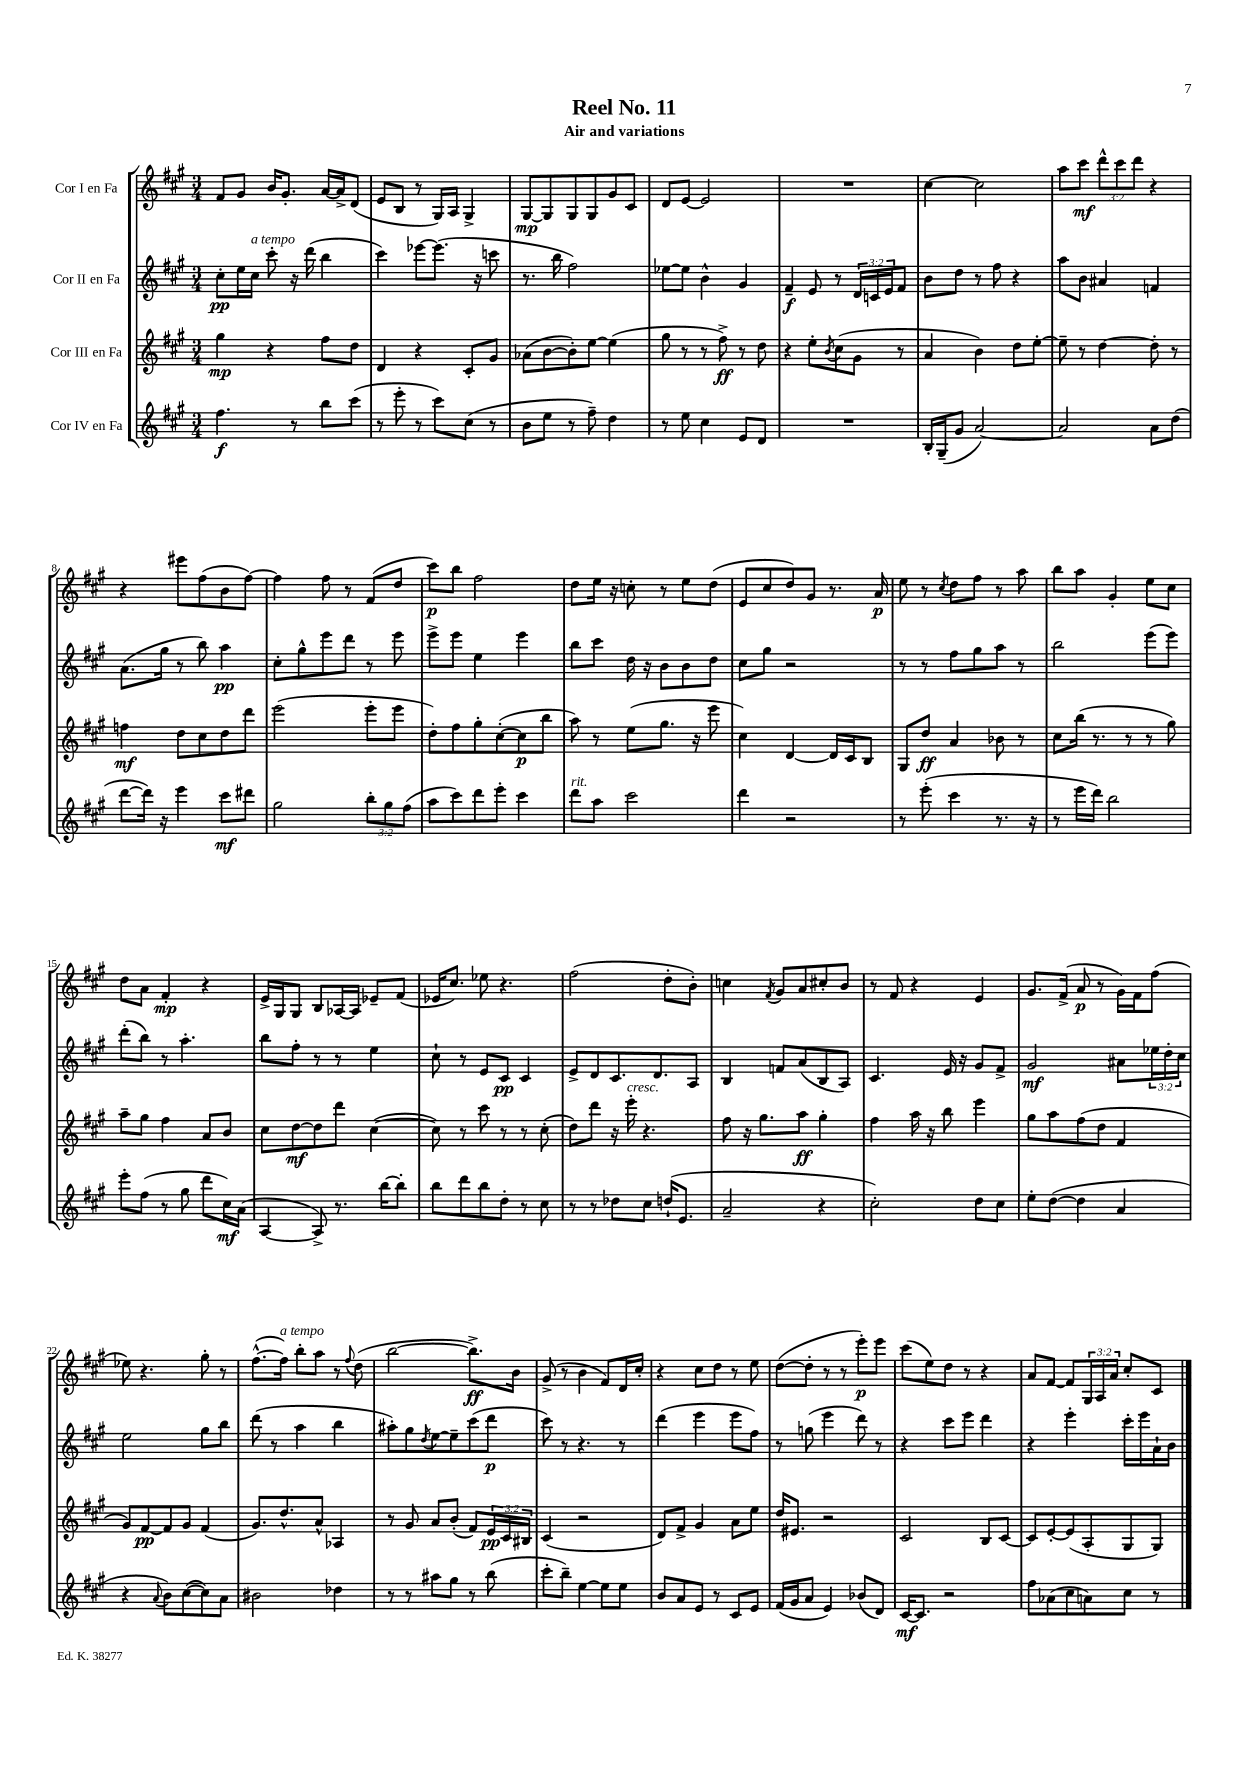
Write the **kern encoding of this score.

**kern	**dynam	**kern	**dynam	**kern	**dynam	**kern	**dynam
*part4	*part4	*part3	*part3	*part2	*part2	*part1	*part1
*staff4	*staff4	*staff3	*staff3	*staff2	*staff2	*staff1	*staff1
*I"Cor IV en Fa	*	*I"Cor III en Fa	*	*I"Cor II en Fa	*	*I"Cor I en Fa	*
*clefG2	*	*clefG2	*	*clefG2	*	*clefG2	*
*k[f#c#g#]	*	*k[f#c#g#]	*	*k[f#c#g#]	*	*k[f#c#g#]	*
*M3/4	*	*M3/4	*	*M3/4	*	*M3/4	*
=1	=1	=1	=1	=1	=1	=1	=1
4.ff#\	f	4gg#\	mp	8cc#'\L	pp	8f#/L	.
.	.	.	.	16ee\L	.	8g#/J	.
!	!	!	!	!LO:TX:a:i:t=a tempo	!	!	!
.	.	.	.	16cc#\JJ	.	.	.
.	.	4r	.	8ccc#'\	.	16b/KL	.
.	.	.	.	.	.	8.g#'/J	.
8r	.	.	.	16r	.	.	.
.	.	.	.	(16ddd\	.	.	.
8bb\L	.	8ff#\L	.	4bb\	.	[16a/LL	.
.	.	.	.	.	.	16a^/J]	.
(8ccc#\J	.	8dd\J	.	.	.	(8d/J	.
=2	=2	=2	=2	=2	=2	=2	=2
8r	.	4d/	.	4ccc#\)	.	8e/L	.
8eee'\	.	.	.	.	.	8B/J	.
8r	.	4r	.	[8eee-X\L	.	8r	.
8ccc#\L)	.	.	.	(8.eee-\J]	.	16G#/LL)	.
.	.	.	.	.	.	16A/JJ	.
(8cc#\J	.	8c#'/L	.	.	.	4G#^/	.
.	.	.	.	16r	.	.	.
8r	.	8g#/J	.	8cccn\	.	.	.
=3	=3	=3	=3	=3	=3	=3	=3
8b\L	.	(8a-X\L	.	8.r	.	[8G#/L	mp
8ee\J	.	[8b\	.	.	.	8G#/]	.
.	.	.	.	16bb\	.	.	.
8r	.	8b'\])	.	2ff#\)	.	8G#/	.
8ff#~\)	.	[8ee\J	.	.	.	8G#/	.
4dd\	.	(4ee\]	.	.	.	8g#/	.
.	.	.	.	.	.	8c#/J	.
=4	=4	=4	=4	=4	=4	=4	=4
8r	.	8gg#\	.	[8ee-X\L	.	8d/L	.
8ee\	.	8r	.	8ee-\J]	.	[8e/J	.
4cc#\	.	8r	.	4b^^\	.	2e/]	.
.	.	8ff#^\)	ff	.	.	.	.
8e/L	.	8r	.	4g#/	.	.	.
8d/J	.	8dd\	.	.	.	.	.
=5	=5	=5	=5	=5	=5	=5	=5
2.r	.	4r	.	4f#~/	f	2.r	.
.	.	8ee'\L	.	8e/	.	.	.
.	.	8qb/	.	.	.	.	.
.	.	(8cc#\	.	8r	.	.	.
.	.	8g#\J	.	24d/LL	.	.	.
.	.	.	.	24cn/	.	.	.
.	.	.	.	24e/J	.	.	.
.	.	8r	.	8f#/J	.	.	.
=6	=6	=6	=6	=6	=6	=6	=6
16B'/LL	.	4a/	.	8b\L	.	[4cc#\	.
(16G#~/J	.	.	.	.	.	.	.
8g#/J	.	.	.	8dd\J	.	.	.
[2a/)	.	4b\)	.	8r	.	2cc#\]	.
.	.	.	.	8ff#\	.	.	.
.	.	8dd\L	.	4r	.	.	.
.	.	[8ee'\J	.	.	.	.	.
=7	=7	=7	=7	=7	=7	=7	=7
2a/]	.	8ee~\]	.	8aa\L	.	8aa\L	.
.	.	8r	.	8b\J	.	8ccc#\J	mf
.	.	[4dd\	.	4a#X/	.	12ddd^^\L	.
.	.	.	.	.	.	12ccc#\	.
.	.	.	.	.	.	12ddd\J	.
8a\L	.	8dd'\]	.	4fn/	.	4r	.
(8dd\J	.	8r	.	.	.	.	.
!!LO:LB:g=z
=8	=8	=8	=8	=8	=8	=8	=8
[8ddd\L	.	4ffn\	mf	(8.a\L	.	4r	.
16ddd\Jk])	.	.	.	.	.	.	.
16r	.	.	.	16gg#\Jk	.	.	.
4eee\	.	8dd\L	.	8r	.	8eee#X\L	.
.	.	8cc#\	.	8bb\)	.	(8ff#\	.
8ccc#\L	mf	8dd\	.	4aa\	pp	8b\	.
8ddd#X\J	.	8ddd\J	.	.	.	[8ff#\J)	.
=9	=9	=9	=9	=9	=9	=9	=9
2gg#\	.	(2eee\	.	8cc#'\L	.	4ff#\]	.
.	.	.	.	8gg#^^\	.	.	.
.	.	.	.	8eee\	.	8ff#\	.
.	.	.	.	8ddd\J	.	8r	.
12bb'\L	.	8eee'\L	.	8r	.	(8f#/L	.
12gg#\	.	.	.	.	.	.	.
.	.	8eee\J	.	8eee\	.	8dd/J	.
(12ff#\J	.	.	.	.	.	.	.
=10	=10	=10	=10	=10	=10	=10	=10
8aa\L	.	8dd'\L)	.	8eee^\L	.	8ccc#\L)	p
8ccc#\)	.	8ff#\	.	8eee\J	.	8bb\J	.
8ddd\	.	8gg#'\	.	4ee\	.	2ff#\	.
8eee'\J	.	([8cc#'\	.	.	.	.	.
4ccc#\	.	8cc#\]	p	4eee\	.	.	.
.	.	8bb\J	.	.	.	.	.
=11	=11	=11	=11	=11	=11	=11	=11
!LO:TX:a:i:t=rit.	!	!	!	!	!	!	!
8ddd\L	.	8aa\)	.	8bb\L	.	8dd\L	.
8aa\J	.	8r	.	8ccc#\J	.	16ee\Jk	.
.	.	.	.	.	.	16r	.
2ccc#\	.	(8ee\L	.	16dd\	.	8ccn'\	.
.	.	.	.	16r	.	.	.
.	.	8.gg#\J	.	8b\L	.	8r	.
.	.	.	.	8b\	.	8ee\L	.
.	.	16r	.	.	.	.	.
.	.	8eee\	.	8dd\J	.	(8dd\J	.
=12	=12	=12	=12	=12	=12	=12	=12
4ddd\	.	4cc#\)	.	8cc#\L	.	8e/L	.
.	.	.	.	8gg#\J	.	8cc#/	.
2r	.	[4d/	.	2r	.	8dd/)	.
.	.	.	.	.	.	8g#/J	.
.	.	16d/LL]	.	.	.	8.r	.
.	.	16c#/J	.	.	.	.	.
.	.	8B/J	.	.	.	.	.
.	.	.	.	.	.	16a/	p
=13	=13	=13	=13	=13	=13	=13	=13
8r	.	8G#/L	.	8r	.	8ee\	.
(8eee'\	.	8dd/J	ff	8r	.	8r	.
.	.	.	.	.	.	8qcc#/	.
4ccc#\	.	4a/	.	8ff#\L	.	8dd\L	.
.	.	.	.	8gg#\	.	8ff#\J	.
8.r	.	8b-X\	.	8aa\J	.	8r	.
.	.	8r	.	8r	.	8aa\	.
16r	.	.	.	.	.	.	.
=14	=14	=14	=14	=14	=14	=14	=14
8r	.	8cc#\L	.	2bb\	.	8bb\L	.
16eee\LL	.	(16bb\Jk	.	.	.	8aa\J	.
16ddd\JJ)	.	8.r	.	.	.	.	.
2bb\	.	.	.	.	.	4g#'/	.
.	.	8r	.	.	.	.	.
.	.	8r	.	(8eee\L	.	8ee\L	.
.	.	8gg#\)	.	8eee\J)	.	8cc#\J	.
!!LO:LB:g=z
=15	=15	=15	=15	=15	=15	=15	=15
8eee'\L	.	8aa~\L	.	(8ddd'\L	.	8dd\L	.
(8ff#\J	.	8gg#\J	.	8bb\J)	.	8a\J	.
8r	.	4ff#\	.	8r	.	4f#'/	mp
8gg#\	.	.	.	4.aa'\	.	.	.
8ddd\L	.	8a/L	.	.	.	4r	.
16cc#\L)	mf	8b/J	.	.	.	.	.
(16a\JJ	.	.	.	.	.	.	.
=16	=16	=16	=16	=16	=16	=16	=16
[4A/	.	8cc#\L	.	8bb\L	.	16e^/LL	.
.	.	.	.	.	.	16G#/J	.
.	.	[8dd\	mf	8ff#'\J	.	8G#/J	.
8A^/])	.	8dd\]	.	8r	.	8B/L	.
8.r	.	8ddd\J	.	8r	.	[16A-X/L	.
.	.	.	.	.	.	16A-/JJ]	.
.	.	([4cc#\	.	4ee\	.	8e-X~/L	.
[16bb\KL	.	.	.	.	.	.	.
8bb'\J]	.	.	.	.	.	(8f#/J	.
=17	=17	=17	=17	=17	=17	=17	=17
8bb\L	.	8cc#\])	.	8cc#`\	.	16e-X/KL	.
.	.	.	.	.	.	8.cc#/J)	.
8ddd\	.	8r	.	8r	.	.	.
8bb\	.	8ccc#\	.	8e/L	.	8ee-X\	.
8dd'\J	.	8r	.	8c#/J	pp	4.r	.
8r	.	8r	.	4c#/	.	.	.
8cc#\	.	(8cc#'\	.	.	.	.	.
=18	=18	=18	=18	=18	=18	=18	=18
8r	.	8dd\L)	.	8e^/L	.	(2ff#\	.
8r	.	8ddd\J	.	8d/	.	.	.
8dd-X\L	.	16r	.	8.c#/	.	.	.
!	!	!LO:TX:a:i:t=cresc.	!	!	!	!	!
.	.	16eee'\	.	.	.	.	.
8cc#\J	.	4.r	.	.	.	.	.
.	.	.	.	8.d/	.	.	.
(16ddn`/KL	.	.	.	.	.	8dd'\L	.
8.e/J	.	.	.	.	.	.	.
.	.	.	.	8A/J	.	8b'\J)	.
=19	=19	=19	=19	=19	=19	=19	=19
2a~/	.	8ff#\	.	4B/	.	4ccn\	.
.	.	16r	.	.	.	.	.
.	.	8.gg#\L	.	.	.	.	.
.	.	.	.	.	.	8qf#/	.
.	.	.	.	8fn/L	.	8g#/L	.
.	.	8aa\J	ff	(8a/	.	8a/	.
4r	.	4gg#'\	.	8B/	.	8cc#X'/	.
.	.	.	.	8A/J)	.	8b/J	.
=20	=20	=20	=20	=20	=20	=20	=20
2cc#'\)	.	4ff#\	.	4.c#/	.	8r	.
.	.	.	.	.	.	8f#/	.
.	.	16aa\	.	.	.	4r	.
.	.	16r	.	.	.	.	.
.	.	8bb\	.	16e/	.	.	.
.	.	.	.	16r	.	.	.
8dd\L	.	4eee\	.	8g#/L	.	4e/	.
8cc#\J	.	.	.	8f#^/J	.	.	.
=21	=21	=21	=21	=21	=21	=21	=21
8ee'\L	.	8gg#\L	.	2g#/	mf	8.g#/L	.
([8dd\J	.	8aa\	.	.	.	.	.
.	.	.	.	.	.	(16f#^/Jk	.
4dd\]	.	(8ff#\	.	.	.	8a/	p
.	.	8dd\J	.	.	.	8r	.
4a/	.	4f#/	.	8a#X\L	.	16g#\LL)	.
.	.	.	.	.	.	16f#\J	.
.	.	.	.	24ee-X\L	.	(8ff#\J	.
.	.	.	.	24dd'\	.	.	.
.	.	.	.	24cc#\JJ	.	.	.
!!LO:LB:g=z
=22	=22	=22	=22	=22	=22	=22	=22
4r	.	8g#/L)	.	2ee\	.	8ee-X\)	.
.	.	[8f#/	pp	.	.	4.r	.
8qqa/	.	.	.	.	.	.	.
8b\L)	.	8f#/]	.	.	.	.	.
([8cc#\	.	8g#/J	.	.	.	.	.
8cc#\])	.	(4f#/	.	8gg#\L	.	8gg#'\	.
8a\J	.	.	.	8bb\J	.	8r	.
=23	=23	=23	=23	=23	=23	=23	=23
2b#X\	.	8.g#/L)	.	(8ddd\	.	([8.ff#^^\L	.
.	.	.	.	8r	.	.	.
!	!	!	!	!	!	!LO:TX:a:i:t=a tempo	!
.	.	8.dd^^/	.	.	.	16ff#\Jk])	.
.	.	.	.	4aa\	.	8bb'\L	.
.	.	8a^^/J	.	.	.	8aa\J	.
4dd-X\	.	4A-X/	.	4bb\	.	8r	.
.	.	.	.	.	.	8qqff#/	.
.	.	.	.	.	.	(8dd\	.
=24	=24	=24	=24	=24	=24	=24	=24
8r	.	8r	.	8aa#X'\L)	.	[2bb\	.
8r	.	8g#/	.	8gg#\	.	.	.
.	.	.	.	8qdd/	.	.	.
8aa#X\L	.	8a/L	.	[8ee\	.	.	.
8gg#\J	.	(8b'/J	.	8ee~\]	.	.	.
8r	.	8f#/L)	.	(8ccc#\	.	8.bb^\L])	ff
(8bb\	.	24e/L	pp	8ddd\J	p	.	.
.	.	24c#/	.	.	.	.	.
.	.	.	.	.	.	16b\Jk	.
.	.	24B#X/JJ	.	.	.	.	.
=25	=25	=25	=25	=25	=25	=25	=25
8ccc#'\L	.	(4c#/	.	8ccc#\)	.	(8g#^/	.
8bb~\J)	.	.	.	8r	.	8r	.
[4ee\	.	2r	.	4.r	.	4b\	.
8ee\L]	.	.	.	.	.	8f#/L)	.
8ee\J	.	.	.	8r	.	16d/L	.
.	.	.	.	.	.	16cc#'/JJ	.
=26	=26	=26	=26	=26	=26	=26	=26
8b/L	.	8d/L)	.	(4ddd\	.	4r	.
8a/	.	8f#^/J	.	.	.	.	.
8e/J	.	4g#/	.	4eee\	.	8cc#\L	.
8r	.	.	.	.	.	8dd\J	.
8c#/L	.	8a\L	.	8eee\L	.	8r	.
8e/J	.	8ee\J	.	8ff#\J)	.	8ee\	.
=27	=27	=27	=27	=27	=27	=27	=27
(16f#/LL	.	16dd/KL	.	8r	.	([8dd\L	.
16g#/J	.	8.e#X/J	.	.	.	.	.
8a/J	.	.	.	(8ggn\	.	8dd'\J]	.
4e/)	.	2r	.	4eee\	.	8r	.
.	.	.	.	.	.	8r	.
(8b-X/L	.	.	.	8ddd\)	.	8eee'\L)	p
8d/J)	.	.	.	8r	.	8eee\J	.
=28	=28	=28	=28	=28	=28	=28	=28
[16c#/KL	mf	2c#/	.	4r	.	(8ccc#\L	.
8.c#/J]	.	.	.	.	.	.	.
.	.	.	.	.	.	8ee\)	.
2r	.	.	.	8ccc#\L	.	8dd\J	.
.	.	.	.	8eee\J	.	8r	.
.	.	8B/L	.	4ddd\	.	4r	.
.	.	[8c#/J	.	.	.	.	.
=29	=29	=29	=29	=29	=29	=29	=29
8ff#\L	.	8c#/L]	.	4r	.	8a/L	.
(8a-X\	.	[8e'/	.	.	.	[8f#/J	.
8cc#\	.	(8e/]	.	4eee'\	.	8f#/L]	.
8an\)	.	8A'/	.	.	.	24G#/L	.
.	.	.	.	.	.	24A/	.
.	.	.	.	.	.	24a/JJ	.
8cc#\J	.	8G#/	.	16ccc#'\LL	.	8cc#'/L	.
.	.	.	.	16eee\	.	.	.
8r	.	8G#/J)	.	16a`\	.	8c#/J	.
.	.	.	.	16b\JJ	.	.	.
==	==	==	==	==	==	==	==
*-	*-	*-	*-	*-	*-	*-	*-
